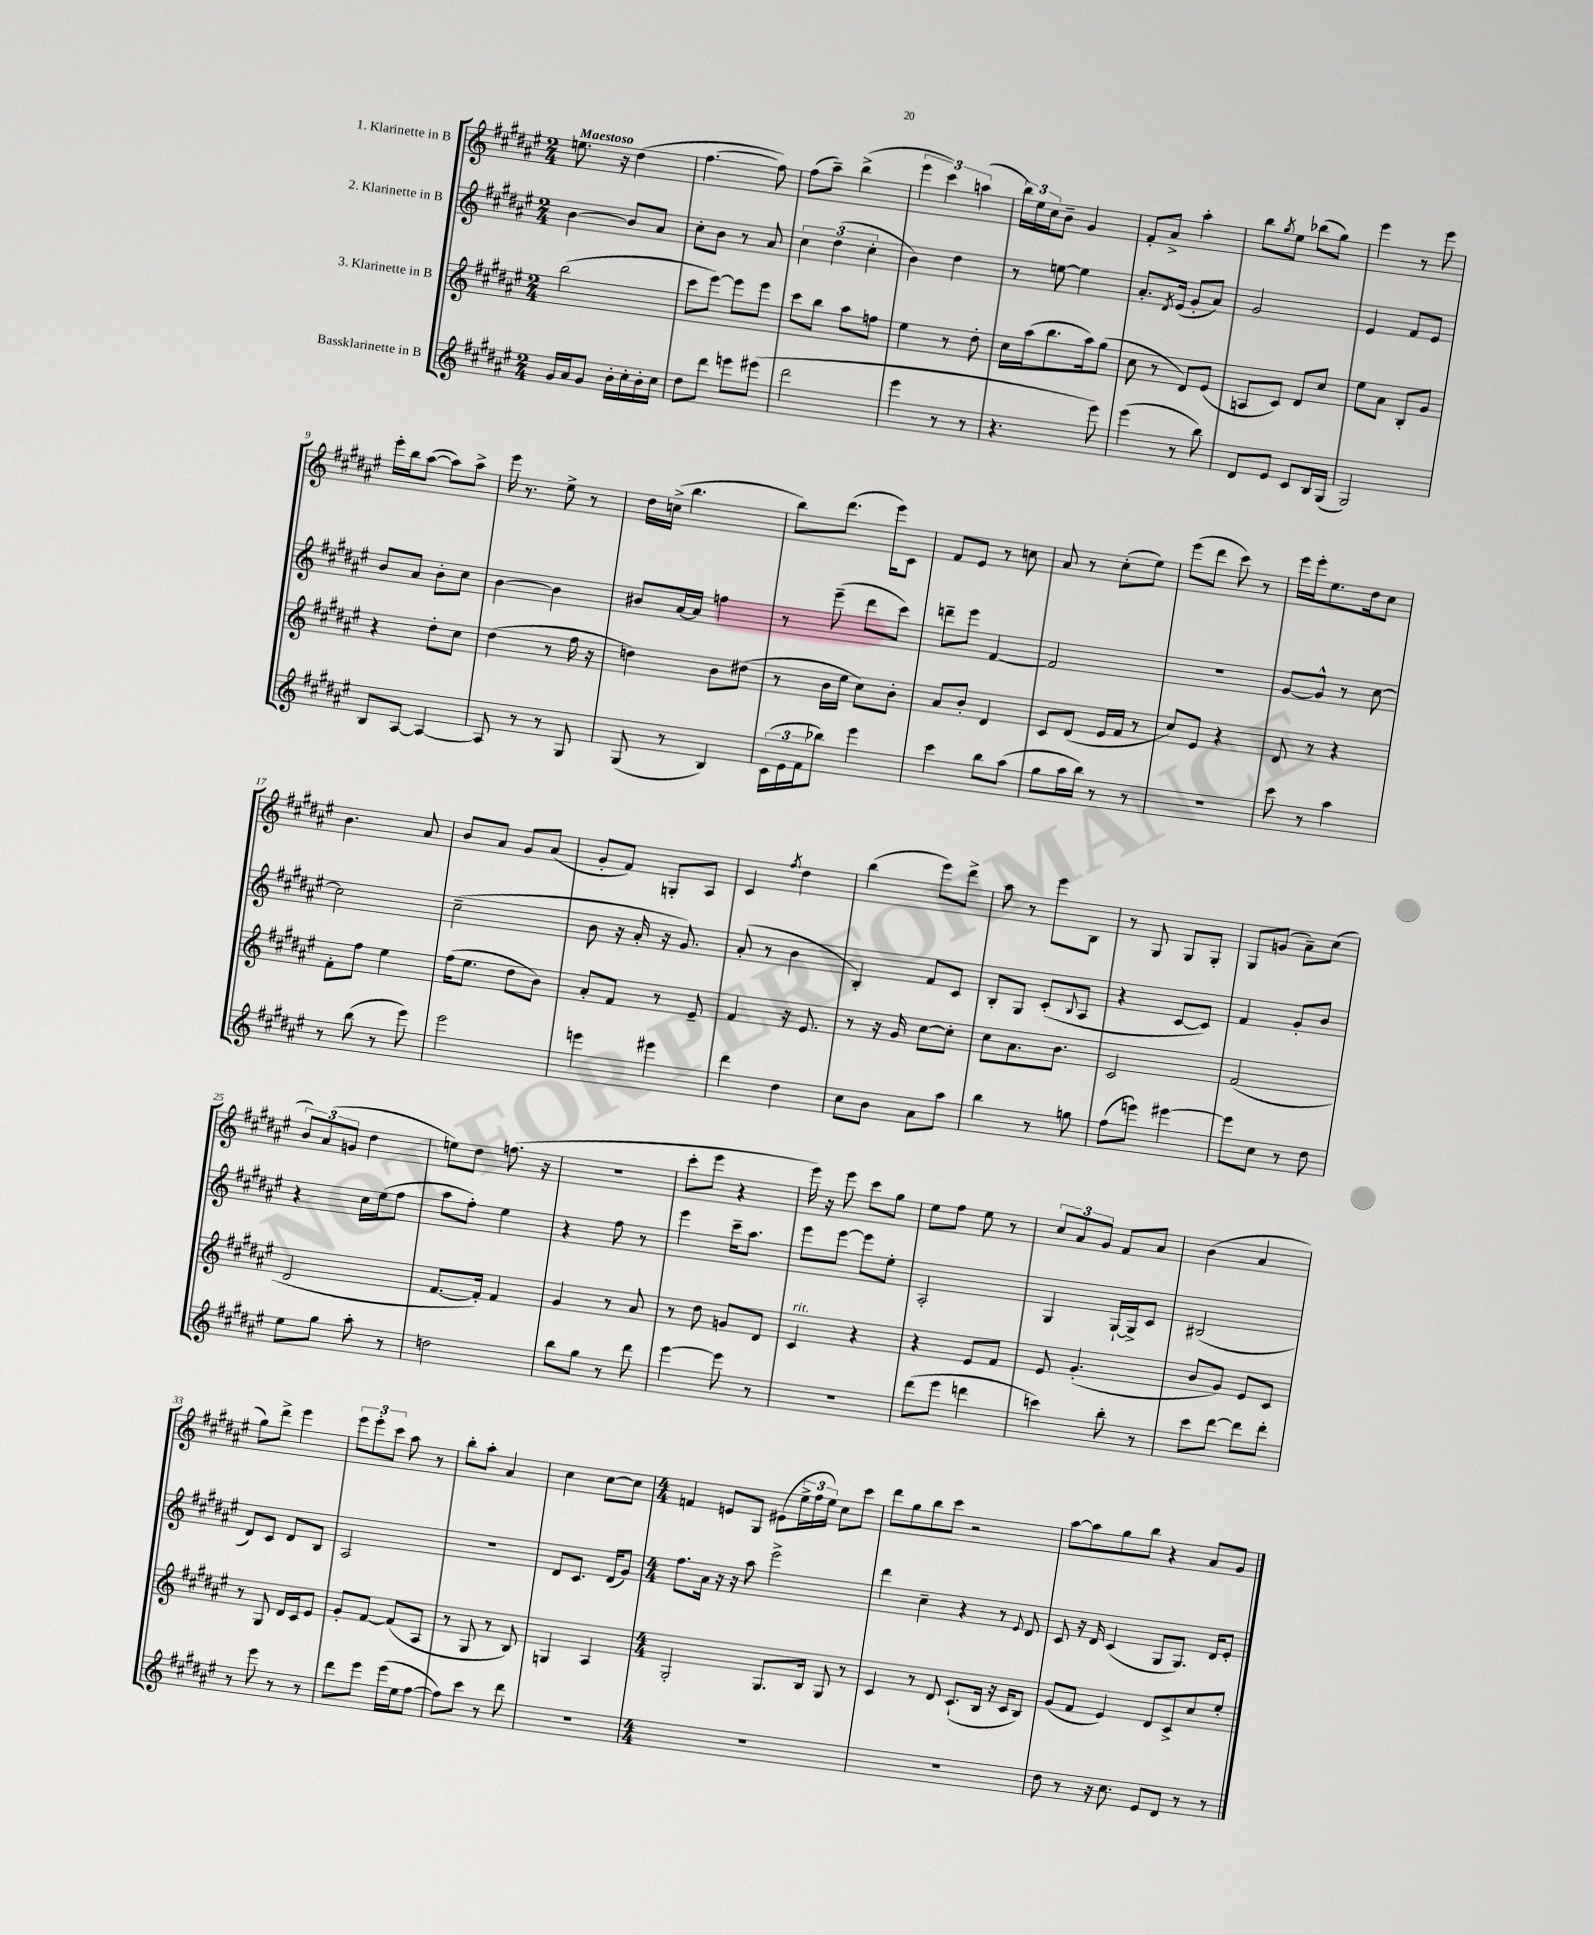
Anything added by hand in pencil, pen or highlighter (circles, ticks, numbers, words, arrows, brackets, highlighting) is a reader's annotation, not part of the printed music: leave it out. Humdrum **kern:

**kern	**kern	**kern	**kern
*staff4	*staff3	*staff2	*staff1
*clefG2	*clefG2	*clefG2	*clefG2
*k[f#c#g#d#a#e#]	*k[f#c#g#d#a#e#]	*k[f#c#g#d#a#e#]	*k[f#c#g#d#a#e#]
*M2/4	*M2/4	*M2/4	*M2/4
16g#	(2bb	[4b	8.ee
16a#	.	.	.
8g#	.	.	.
.	.	.	16r
16b'	.	8b]	(4dd#
16cc#'	.	.	.
16b'	.	8a#	.
16cc#	.	.	.
=	=	=	=
8dd#	8ccc#	8cc#'	[4.ff#
8ddd#	[8eee#)	8b	.
8eee	8eee#]	8r	.
(8eee#	8eee#	8a#	8ff#])
=	=	=	=
2ddd#	8ccc#	6cc#	(8ff#
.	8bb	.	8aa#~)
.	.	(6dd#	.
.	8aa#	.	(4bb^
.	.	6cc#'	.
.	8ff	.	.
=	=	=	=
4eee#	4ee#	4b)	6eee#
.	.	.	6ccc#)
8r	8r	4dd#	.
.	.	.	(6aa
8r	8dd#'	.	.
=	=	=	=
4.r	16cc#	8r	24bb)
.	.	.	24ee#
.	(16aa#	.	.
.	.	.	24cc#
.	8.bb	[8ee	8b~
.	.	4ee]	4g#
.	16aa#)	.	.
8eee#)	(8gg#	.	.
=	=	=	=
(4eee#	8cc#	8.a#'	8f#'
.	8r	.	8a#^
.	.	8qd#	.
.	.	(16e#	.
8r	8d#)	8g#'	4aa#'
8bb)	(8e#	8a#)	.
=	=	=	=
8d#	8A	2g#	8bb
.	.	.	8qgg#
8e#	8c#)	.	8ee#
8c#	8d#	.	(8bb-
16B	8cc#	.	8gg#)
(16G#	.	.	.
=	=	=	=
2G#)	8ee#	4e#	4eee#
.	8a#	.	.
.	8B'	8f#	8r
.	8g#	8e#	8eee#
=	=	=	=
8B	4r	8b	16eee#'
.	.	.	16bb
[8A#	.	8a#	([8aa#
4A#_	8dd#'	8b'	8aa#])
.	8cc#	8cc#	8aa#^
=	=	=	=
8A#]	(4dd#	[4b	16eee#
.	.	.	8.r
8r	.	.	.
8r	8r	4b]	8ee#^
8G#	16ff#	.	8r
.	16r	.	.
=	=	=	=
(8G#	4dd)	8b#	16dd#
.	.	.	(16cc^
8r	.	[16a#	4.bb
.	.	16a#]	.
4B)	8b	4ff	.
.	(8dd#	.	.
=	=	=	=
(24c#	8r	8r	8bb)
24e#	.	.	.
24f#	.	.	.
8bb-)	16b	(8eee#~	(8.ddd#
.	16ee#	.	.
4eee#	8cc#)	8ddd#	.
.	.	.	16eee#)
.	8b'	8ccc#)	8c#
=	=	=	=
4ccc#	8a#	8ddd~	8f#
.	8b'	8eee#	8e#
8bb	4d#	[4f#	8r
(8aa#	.	.	8cc
=	=	=	=
8gg#	8c#	2f#]	8a#
16aa#	(8d#	.	8r
16bb)	.	.	.
8r	16e#	.	(8cc#'
.	16f#	.	.
8r	8r	.	8ee#)
=	=	=	=
2r	8cc#)	2r	(8eee#
.	8e#	.	8ddd#
.	4r	.	8ccc#)
.	.	.	8r
=	=	=	=
8ccc#	8d#	[8g#	16eee#
.	.	.	16eee#'
8r	8r	8g#^^]	8.ee#
4aa#	4r	8r	.
.	.	.	16dd#
.	.	[8cc#	8cc#
=	=	=	=
8r	8f#'	2cc#]	4.b
(8bb	8ff#	.	.
8r	4ee#	.	.
8eee#)	.	.	8a#
=	=	=	=
2eee#	(16ff#	(2cc#~	8b
.	8.ee#	.	.
.	.	.	8a#
.	8dd#	.	8g#
.	8b)	.	(8a#
=	=	=	=
4eee	8a#'	8b	8g#'
.	8f#	16r	8f#)
.	.	16a#'	.
4eee#	8r	16r	8G'
.	.	8.g#)	.
.	8e#~	.	8A#
=	=	=	=
4ddd#	4f#	(8a#'	4c#
.	.	8r	.
.	.	.	8qff#
4dd#	16r	4b	4dd#
.	8.e#	.	.
=	=	=	=
8cc#	8r	4B')	(4bb
8b	16r	.	.
.	16g#	.	.
8a#	[8cc#	8f#	8eee#)
8aa#	8cc#']	8c#	8ddd#^
=	=	=	=
4bb	8cc#	8B'	8aa#
.	8.a#	8G#	8r
8r	.	(8c#'	8eee#
.	8.b	.	.
.	.	8qqB	.
8gg	.	8A#	8B
=	=	=	=
(8ff#	2c#	4r	8r
8eee)	.	.	8G#
[4eee#	.	[8c#	8G#
.	.	8c#])	8G#'
=	=	=	=
8eee#]	(2f#	4f#	8G#
8cc#	.	.	(8g
8r	.	8g#'	8a#~)
8dd#	.	8b	(8cc#
=	=	=	=
8ee#	2d#	4r	12b)
.	.	.	(12a#
8gg#	.	.	.
.	.	.	12g
8aa#'	.	16cc#	4dd#
.	.	(16ee#	.
8r	.	8ff#	.
=	=	=	=
2dd	[8.f#	8aa#	8ee)
.	.	8ff#')	8dd#
.	16f#'])	.	.
.	4f#	4ee#	(8.ff
.	.	.	16r
=	=	=	=
8bb	4g#	4r	2r
8gg#	.	.	.
8r	8r	8ff#	.
8ddd#	8a#	8r	.
=	=	=	=
[4eee#	8r	4eee#	8ccc#'
.	8dd#	.	8eee#
8eee#]	8g	16ccc#~	4r
.	.	8.aa#	.
8r	8d#	.	.
=	=	=	=
2r	4c#	8eee#	16eee#)
.	.	.	16r
.	.	[8eee#	8eee#
.	4r	8eee#]	8ccc#
.	.	8ee#'	8gg#
=	=	=	=
(8ddd#	4r	2A#'	8ee#
8eee#	.	.	8ff#
4ddd	8e#	.	8ee#
.	8f#	.	8r
=	=	=	=
4ccc)	8e#	4G#	12cc#
.	.	.	12a#
.	(4.g#'	.	.
.	.	.	12g#
8bb'	.	[16G#`	8f#
.	.	16G#^]	.
8r	.	8c#	8a#
=	=	=	=
8ccc#	8b	(2B#	(4b
[8ddd#	8g#)	.	.
8ddd#]	8e#	.	4a#
8ddd#'	8c#	.	.
=	=	=	=
8r	8r	8d#)	8gg#)
8eee#	8G#	8c#	8ddd#^
8r	16d#	8d#	4eee#
.	16c#	.	.
8r	8e#	8B	.
=	=	=	=
8ddd#	8g#'	2A#	12eee#
.	.	.	12eee#'
8eee#	[8f#	.	.
.	.	.	12ccc#
(16eee#	(8f#]	.	8aa#
16ee#	.	.	.
[8ff#	8A#	.	8r
=	=	=	=
8ff#])	8r	2r	8bb'
8ccc#	8G#	.	8aa#'
8r	8r	.	4a#
8ddd#	8B)	.	.
=	=	=	=
2r	4G	8d#	4cc#
.	.	8.c#	.
.	4A#	.	[8cc#
.	.	(16d#	.
.	.	8g#)	8cc#]
=	=	=	=
*M4/4	*M4/4	*M4/4	*M4/4
1r	2G#'	8.ff#	4f
.	.	16a#	.
.	.	16r	8e
.	.	16r	.
.	.	8aa#	8G#
.	8.G#	2eee#^	(8e#
.	.	.	24ee#^
.	.	.	24ff#
.	16B	.	.
.	.	.	24ee#)
.	8G#	.	8cc#
.	8r	.	8ccc#
=	=	=	=
1r	4c#	4ddd#	8ddd#
.	.	.	8gg#
.	8r	4cc#~	8bb
.	8d#	.	8ccc#
.	(8.c#`	4r	2r
.	16B	.	.
.	16r	8r	.
.	16c#	.	.
.	.	8qqe#	.
.	8B)	8d#	.
=	=	=	=
8dd#	(8g#	8c#	[8aa#
8r	8f#	16r	8aa#]
.	.	16d#	.
16r	4e#)	(4c#	8gg#
8.cc#	.	.	.
.	.	.	8bb
8e#	8d#	8G#	4r
8d#	8c#^	8.G#)	.
8r	8cc#	.	8a#
.	.	16d#	.
8r	8ee#'	8e#'	8g#
==	==	==	==
*-	*-	*-	*-
